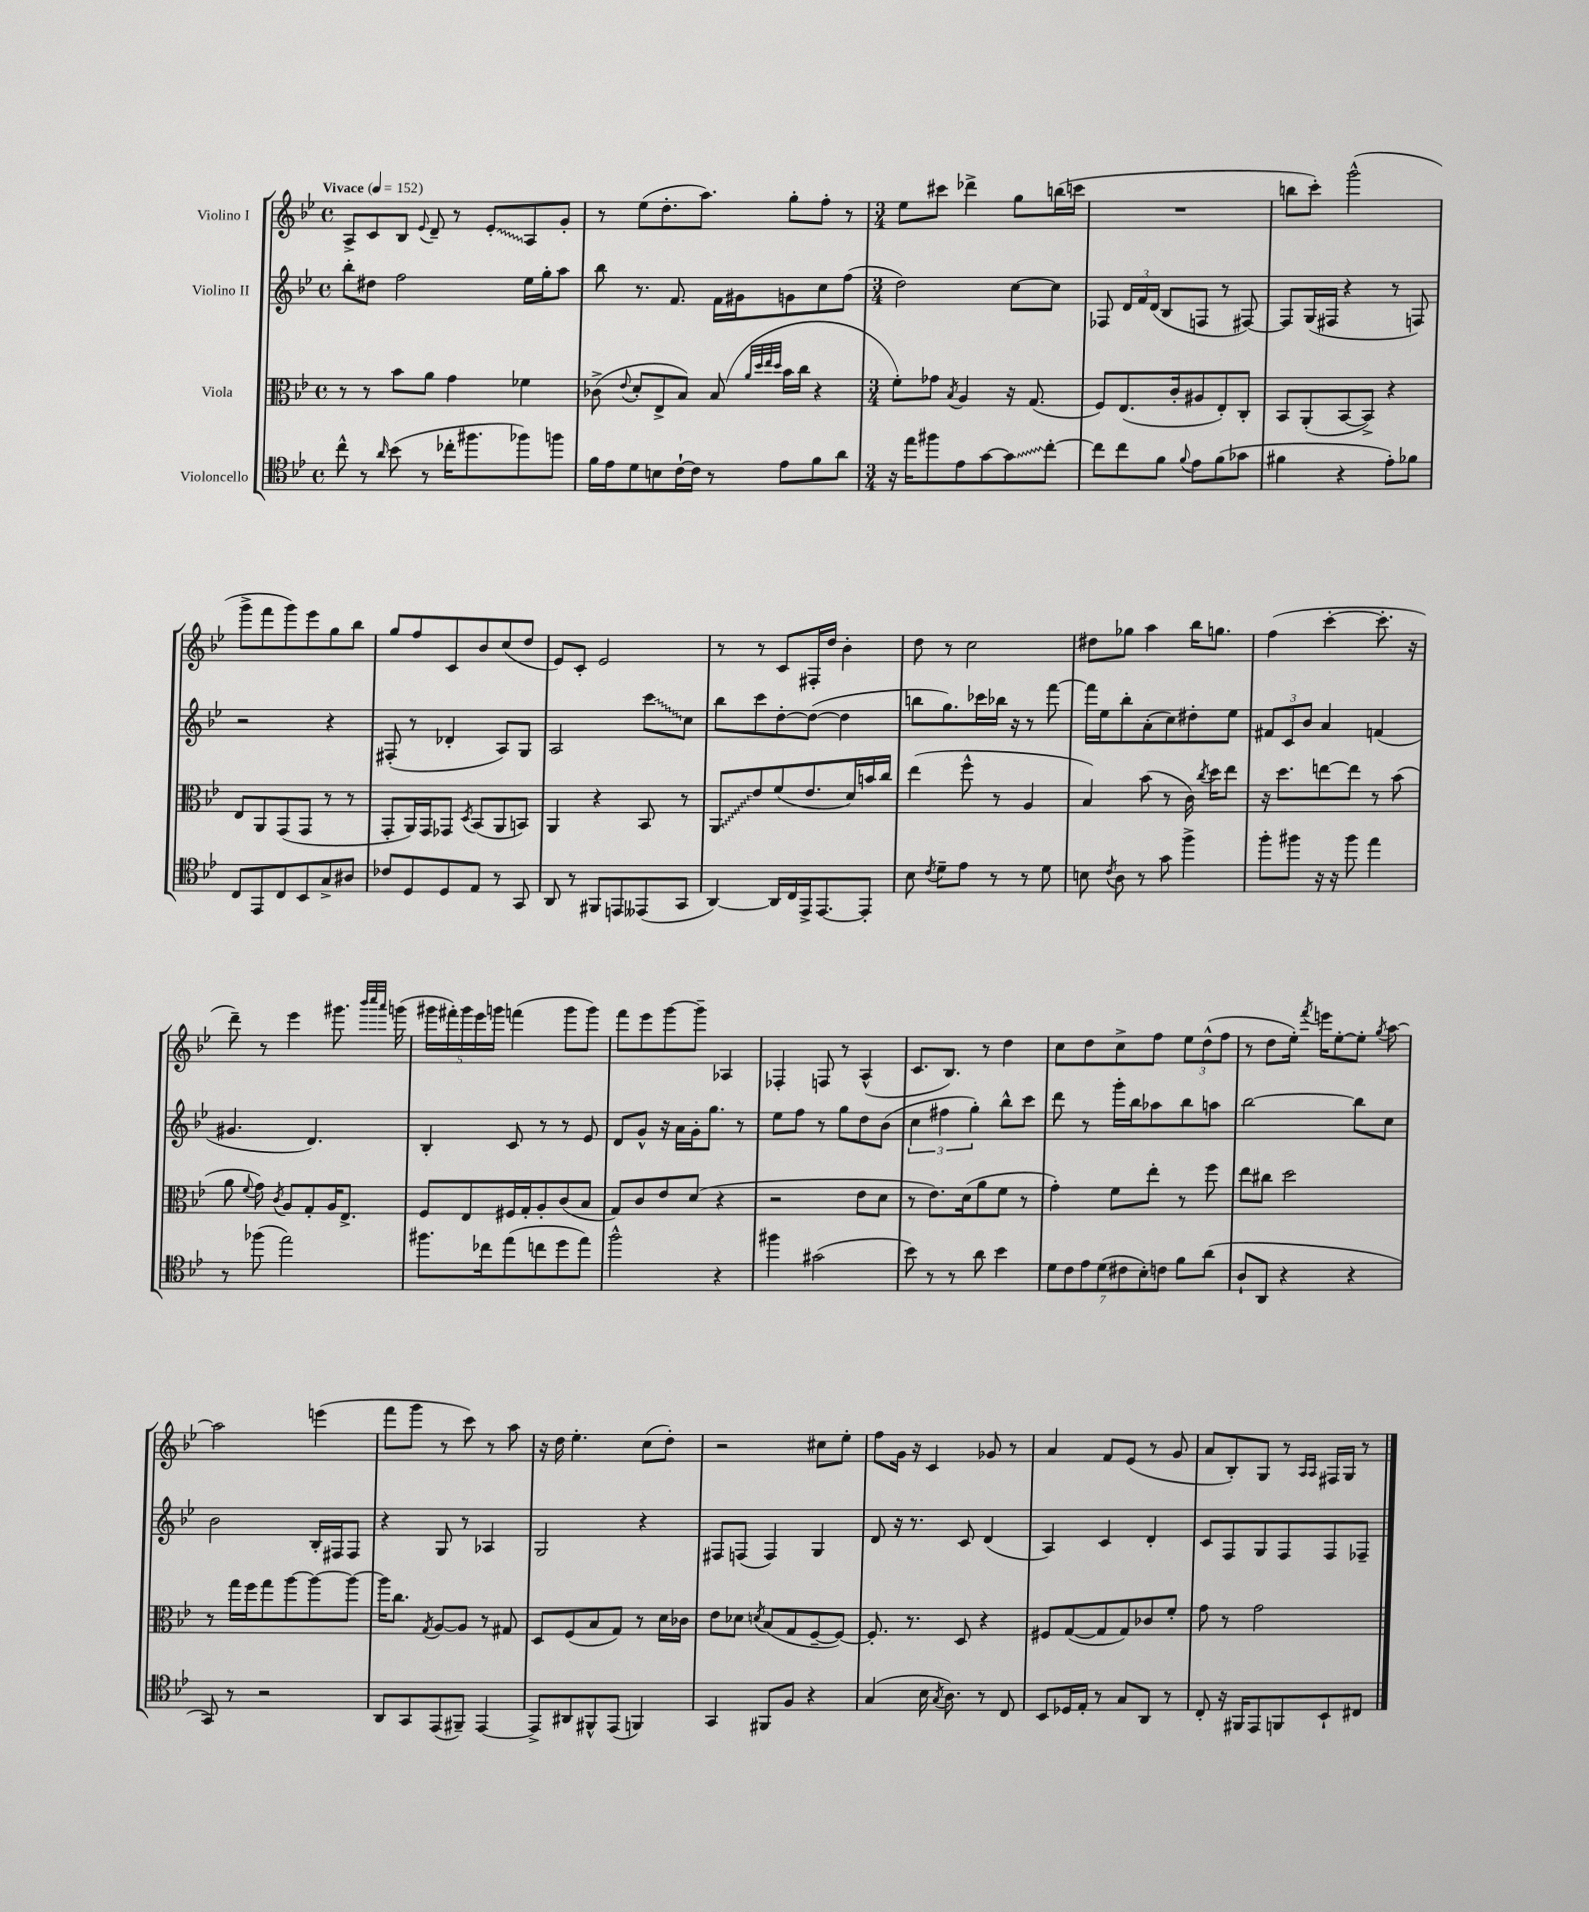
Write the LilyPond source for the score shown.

<<
\new StaffGroup <<
\new Staff = "s0" \with { instrumentName = "Violino I" } {
    \clef treble \key bes \major \defaultTimeSignature \time 4/4 \tempo "Vivace" 4 = 152
    \autoBeamOff a8[-> c'8 bes8] \appoggiatura { ees'8 } d'8-- r8 \once \override Glissando.style = #'zigzag ees'8[-.\glissando a8 g'8]-. |
    r8 ees''8[( d''8.-. a''8.]) g''8[-. f''8]-. r8 |
    \numericTimeSignature \time 3/4 ees''8[ cis'''8] des'''4-> g''8[ b''16( c'''16] |
    R2. |
    b''8[ c'''8]-.) g'''2-^( |
    g'''8[-> f'''8 g'''8) ees'''8 g''8 bes''8] |
    g''8[ f''8 c'8 bes'8 c''8( d''8] |
    ees'8[) c'8]-. ees'2 |
    r8 r8 c'8[ fis16-. d''16] bes'4-. |
    d''8 r8 c''2 |
    dis''8[ ges''8] a''4 bes''16[ g''8.] |
    f''4( c'''4~-. c'''8.-. r16 |
    d'''8--) r8 ees'''4 gis'''8. \grace { bes'''32[ c''''32 a'''32] } g'''16( |
    \tuplet 5/4 { gis'''16[ fis'''16-.) gis'''16 ees'''16 g'''16] } f'''4( g'''8[ g'''8]) |
    f'''8[ ees'''8 g'''8~ g'''8]-- aes4 |
    fes4-. f8 r8 a4-^( |
    c'8.[ bes8.]) r8 d''4 |
    c''8[ d''8 c''8-> f''8] \tuplet 3/2 { ees''8[ d''8-^( f''8] } |
    r8 d''8[ ees''16]-.) \acciaccatura { f'''8 } e'''16[ ees''8~-. ees''8]-. \acciaccatura { g''8 } a''8~ |
    a''2 e'''4( |
    f'''8[ g'''8] r8 c'''8) r8 a''8 |
    r16 d''16 ees''4.-. c''8[( d''8]-.) |
    r2 cis''8[ ees''8]-. |
    f''8[ g'16] r16 c'4 ges'8 r8 |
    a'4 f'8[ ees'8]( r8 g'8 |
    a'8[ bes8-.) g8] r8 \grace { a16[ a16] } fis16[ g16] r8 \bar "|." |
}
\new Staff = "s1" \with { instrumentName = "Violino II" } {
    \clef treble \key bes \major \defaultTimeSignature \time 4/4
    \autoBeamOff bes''8[-. dis''8] f''2 ees''16[ g''16-. a''8] |
    bes''8 r8. f'8. f'16[ gis'16 g'8 c''8 f''8]( |
    \numericTimeSignature \time 3/4 d''2) c''8[~ c''8] |
    fes8 \tuplet 3/2 { d'16[ f'16 d'16]( } bes8[ f8] r8 fis8~) |
    fis8[ g16( fis16] r4 r8 f8) |
    r2 r4 |
    fis8-.( r8 des'4-. a8[) g8] |
    a2 \once \override Glissando.style = #'zigzag c'''8[\glissando c''8] |
    bes''8[ c'''8 d''8~-. d''8]~( d''4 |
    b''8[ g''8.) ces'''16 bes''16] r16 r8 f'''8~ |
    f'''16[ ees''16 bes''8-. a'8-.( c''8) dis''8-. ees''8] |
    \tuplet 3/2 { fis'8[ c'8 bes'8] } a'4 f'4( |
    gis'4. d'4.) |
    bes4-. c'8 r8 r8 ees'8 |
    d'8[ g'8]-^ r16 a'16[ g'16-. g''8.] r8 |
    ees''8[ f''8] r8 g''8[ d''8 bes'8]( |
    \tuplet 3/2 { c''4 fis''4 g''4-.) } bes''8[-^ c'''8] |
    d'''8 r8 g'''16[-. bes''16 aes''8 bes''8 a''8] |
    bes''2~ bes''8[ c''8] |
    bes'2 bes16[-. fis16 fis8] |
    r4 g8 r8 aes4 |
    g2 r4 |
    fis8[ f8]( f4) g4 |
    d'8 r16 r8. c'8 d'4( |
    a4) c'4 d'4-. |
    c'8[ f8 g8 f8 f8 fes8]-- \bar "|." |
}
\new Staff = "s2" \with { instrumentName = "Viola" } {
    \clef alto \key bes \major \defaultTimeSignature \time 4/4
    \autoBeamOff r8 r8 bes'8[ a'8] g'4 fes'4 |
    ces'8->( \appoggiatura { ees'8 } d'8[-. ees8-> bes8]) bes8( \grace { a'32[ d''32 ees''32 d''32] } bes'16[ c''16] r4 |
    \numericTimeSignature \time 3/4 f'8[-.) ges'8] \acciaccatura { bes8 } a4 r16 g8.( |
    f8[) ees8.( c'16-. ais8 ees8-.) c8]-. |
    bes,8[ a,8-.( bes,8~ bes,8]->) r4 |
    ees8[ a,8 g,8( g,8] r8 r8 |
    g,8[-. a,16) g,16 ges,8] \acciaccatura { d8 } bes,8[( a,8 b,8]) |
    a,4 r4 bes,8 r8 |
    \once \override Glissando.style = #'zigzag a,8[\glissando ees'8 f'8( ees'8. d'16) b'16 c''16] |
    ees''4( f''8-^ r8 a4 |
    bes4) bes'8( r8 c'16) \acciaccatura { c''8 } d''16[ ees''8] |
    r16 d''8.[ e''8~ e''8] r8 bes'8( |
    a'8 \appoggiatura { f'8 } g'8) \acciaccatura { c'8 } a8[ g8-. a16 ees8.]-> |
    f8[ ees8 fis16 g16-. a8-. c'8( bes8] |
    g8[) c'8 ees'8 d'8]( r4 |
    r2 ees'8[ d'8] |
    r8 ees'8.[) d'16( a'8 f'8] r8 |
    g'4-.) f'8[ ees''8]-. r8 f''8 |
    ees''8[ cis''8] d''2 |
    r8 g''16[ f''16 g''8 a''8~ a''8~ a''8]~ |
    a''16[ c''8.] \acciaccatura { g8 } a8[~ a8] r8 gis8 |
    d8[ f8( bes8 g8]) r8 d'16[ ces'16] |
    ees'8[ des'8] \acciaccatura { d'8 } bes8[( g8 f8~-- f8]~) |
    f8.-. r8. d8 r4 |
    fis8[ g8~( g8 g8) ces'8 f'8]-. |
    g'8 r8 g'2 \bar "|." |
}
\new Staff = "s3" \with { instrumentName = "Violoncello" } {
    \clef tenor \key bes \major \defaultTimeSignature \time 4/4
    \autoBeamOff c''8-^ r8 \grace { a'16 } bes'8( r8 ces''16[-. fis''8. fes''8) f''8] |
    f'16[ ees'16 d'8 b8 c'16~-! c'16] r8 ees'8[ f'8 a'8] |
    \numericTimeSignature \time 3/4 r16 ees''16[ fis''8 ees'8 g'8~ \once \override Glissando.style = #'zigzag g'8\glissando c''8]~-. |
    c''8[ c''8 f'8] \appoggiatura { f'8 } ees'8[ f'8( ges'8] |
    fis'4 r4 ees'8[-.) fes'8] |
    c8[ ees,8 c8 bes,8 g8-> ais8] |
    ces'8[ d8 d8 ees8] r8 g,8 |
    a,8 r8 fis,8[ e,8 eeses,8( g,8] |
    a,4~) a,16[ c16 ees,16-> ees,8.~ ees,8]-. |
    bes8 \acciaccatura { c'8 } d'8[-- ees'8] r8 r8 d'8 |
    b8 \acciaccatura { c'8 } a8 r8 g'8 f''4-> |
    f''8[-. fis''8] r16 r16 fis''8 ees''4 |
    r8 fes''8( ees''2) |
    fis''8.[ ces''16 ees''8( c''8 d''8 ees''8]) |
    f''2-^ r4 |
    fis''4 gis'2( |
    bes'8) r8 r8 a'8 bes'4 |
    \tuplet 7/4 { d'8[ c'8 ees'8 d'8( cis'8 bes8-.) c'8] } f'8[ a'8]( |
    a8[-! a,8] r4 r4 |
    g,8) r8 r2 |
    a,8[ g,8 ees,8( fis,8]--) ees,4~ |
    ees,8[-> ais,8 fis,8-^ ees,8]( f,4) |
    g,4 fis,8[ f8] r4 |
    g4( bes16 \acciaccatura { g8 } a8.) r8 c8 |
    bes,8[ des16 ees16]-. r8 g8[ a,8] r8 |
    c8-. r16 fis,16[ ees,8 f,8 bes,8-! cis8] \bar "|." |
}
>>
>>
\layout { \context { \Score \remove "Bar_number_engraver" } }
